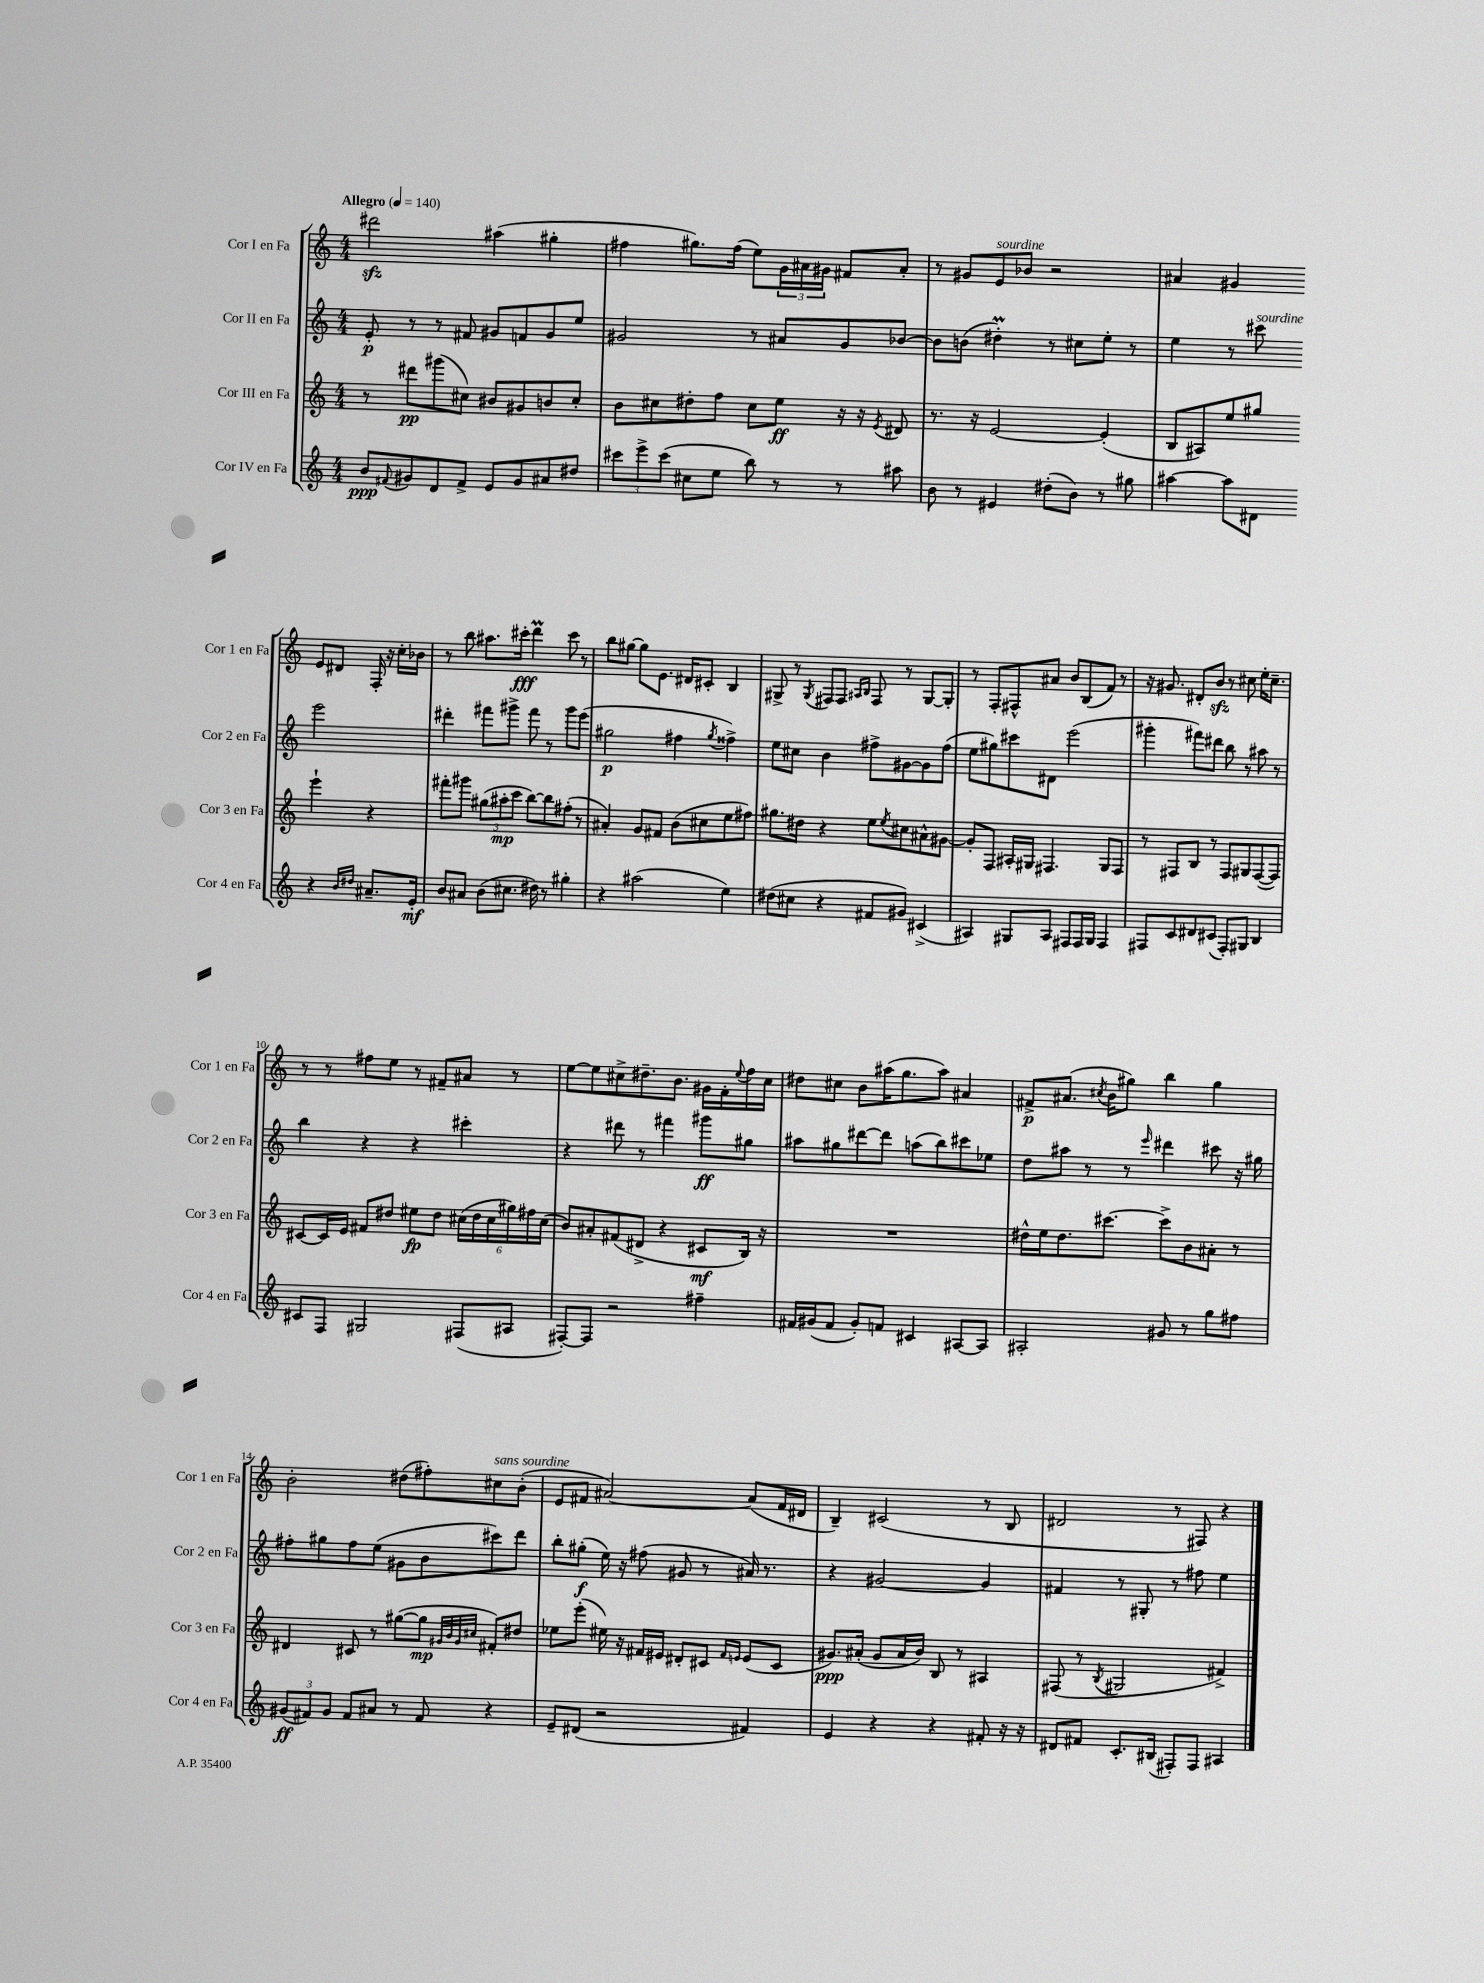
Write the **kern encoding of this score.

**kern	**dynam	**kern	**dynam	**kern	**dynam	**kern	**dynam
*part4	*part4	*part3	*part3	*part2	*part2	*part1	*part1
*staff4	*staff4	*staff3	*staff3	*staff2	*staff2	*staff1	*staff1
*I"Cor IV en Fa	*	*I"Cor III en Fa	*	*I"Cor II en Fa	*	*I"Cor I en Fa	*
*I'Cor 4 en Fa	*	*I'Cor 3 en Fa	*	*I'Cor 2 en Fa	*	*I'Cor 1 en Fa	*
*clefG2	*	*clefG2	*	*clefG2	*	*clefG2	*
*k[]	*	*k[]	*	*k[]	*	*k[]	*
*M4/4	*	*M4/4	*	*M4/4	*	*M4/4	*
*MM140	*	*MM140	*	*MM140	*	*MM140	*
=1	=1	=1	=1	=1	=1	=1	=1
!	!	!	!	!	!	!LO:TX:a:B:t=Allegro	!
8b/L	ppp	8r	.	8e'/	p	2ddd#Xzz\	.
8qqf#X/	.	.	.	.	.	.	.
8g#X/	.	8ddd#X\L	pp	8r	.	.	.
8d/	.	(8ggg#X\	.	8r	.	.	.
8f#^/J	.	8cc#X\J)	.	8f#X/	.	.	.
8e/L	.	8b#X/L	.	8g#X/L	.	(4aa#X\	.
8g#/	.	8g#X/	.	8fn/	.	.	.
8a#X/	.	8bn/	.	8g#/	.	4gg#X'\	.
8dd#X/J	.	8cc#'/J	.	8ee/J	.	.	.
=2	=2	=2	=2	=2	=2	=2	=2
12ccc#X\L	.	8b\L	.	2g#X/	.	4ff#X\	.
12eee^\	.	.	.	.	.	.	.
.	.	8cc#X\	.	.	.	.	.
(12ccc#\J	.	.	.	.	.	.	.
8cc#X\L	.	8dd#X'\	.	.	.	8.gg#X\L)	.
8ee\J	.	8ff\J	.	.	.	.	.
.	.	.	.	.	.	(16ff#\Jk	.
8bb\)	.	8cc#\L	.	8r	.	8ee\L)	.
8r	.	8ee\J	ff	8a#X/L	.	24g\L	.
.	.	.	.	.	.	24a#X\	.
.	.	.	.	.	.	24g#X\JJ	.
8r	.	16r	.	8g#/	.	8f#X/L	.
.	.	16r	.	.	.	.	.
.	.	8qe/	.	.	.	.	.
8aa#X\	.	8d#X/	.	[8b-X/J	.	8a#'/J	.
=3	=3	=3	=3	=3	=3	=3	=3
8b\	.	8.r	.	8b-\L]	.	8r	.
8r	.	.	.	(8bn\J	.	8g#X/L	.
.	.	16r	.	.	.	.	.
!	!	!	!	!	!	!LO:TX:a:i:t=sourdine	!
4e#X/	.	[2e/	.	4dd#Xm'\)	.	8e/	.
.	.	.	.	.	.	8b-X/J	.
(8dd#X'\L	.	.	.	8r	.	2r	.
8b\J)	.	.	.	8cc#X\L	.	.	.
8r	.	(4e'/]	.	8ee'\J	.	.	.
8gg#X\	.	.	.	8r	.	.	.
=4	=4	=4	=4	=4	=4	=4	=4
[4aa#X\	.	8B/L	.	4ee\	.	4a#X/	.
.	.	8A#X/)	.	.	.	.	.
8aa#\L]	.	8ee/	.	8r	.	4g#X/	.
!	!	!	!	!LO:TX:a:i:t=sourdine	!	!	!
8d#X\J	.	8gg#X/J	.	8ccc#X\	.	.	.
4r	.	4eee`\	.	2eee\	.	8e/L	.
.	.	.	.	.	.	8d#X/J	.
16qqb/LL	.	.	.	.	.	.	.
16qqdd#X/JJ	.	.	.	.	.	.	.
8.a#X~/L	.	4r	.	.	.	16F'/	.
.	.	.	.	.	.	16r	.
.	.	.	.	.	.	16cc'\LL	.
16e'/Jk	mf	.	.	.	.	16b-X\JJ	.
!!LO:LB:g=z
=5	=5	=5	=5	=5	=5	=5	=5
8b/L	.	8fff#X'\L	.	4ddd#X'\	.	8r	.
8a#X/J	.	8ggg#X\J	.	.	.	8bb\	.
(8b\L	.	(12gg#X\L	.	8fff#X\L	.	8.aa#X\L	.
.	.	12aa#X'\	mp	.	.	.	.
8.cc#X\J	.	.	.	8ggg#X^\J	.	.	.
.	.	12ccc\J	.	.	.	.	.
.	.	.	.	.	.	16ccc#X'\Jk	fff
.	.	[8bb\L)	.	8fff#\	.	4dddM\	.
16dd#X\)	.	.	.	.	.	.	.
8r	.	8bb\]	.	8r	.	.	.
4gg#X'\	.	(8ff#X'\J	.	8ggg#\L	.	8ccc#\	.
.	.	8r	.	(8eee\J	.	8r	.
=6	=6	=6	=6	=6	=6	=6	=6
4r	.	4a#X'/)	.	2gg#X\	p	8bb\L	.
.	.	.	.	.	.	[8gg#X\J	.
(2aa#X\	.	8g/L	.	.	.	8gg#\L]	.
.	.	8f#X/J	.	.	.	8.e\J	.
.	.	(8b\L	.	4ff#X\	.	.	.
.	.	.	.	.	.	16d#X/KL	.
.	.	8cc#X\	.	.	.	8c#X'/J	.
.	.	.	.	8qgg#/	.	.	.
4ee\)	.	8ee\	.	4ff##X^\)	.	4B/	.
.	.	8ff#X\J)	.	.	.	.	.
=7	=7	=7	=7	=7	=7	=7	=7
(8dd#X\L	.	8.gg#X\L	.	8ee\L	.	8G#X^/	.
8cc#X\J	.	.	.	8cc#X\J	.	8r	.
.	.	16dd#X\Jk	.	.	.	.	.
.	.	.	.	.	.	8qG#/	.
4r	.	4r	.	4b\	.	8F#X/L	.
.	.	.	.	.	.	8F#/J	.
.	.	.	.	.	.	16qqA#X/LL	.
.	.	.	.	.	.	16qqB/JJ	.
8f#X/L	.	8ee\L	.	8ff#X^\L	.	8F#/	.
.	.	8qee/	.	.	.	.	.
8g#X/J)	.	8cc#X\	.	[8g#X\	.	8r	.
(4c#X^/	.	8a#X^^\	.	8g#\]	.	[8G#/L	.
.	.	[8g#X\J	.	(8ff#\J	.	8G#'/J]	.
=8	=8	=8	=8	=8	=8	=8	=8
4A#X/)	.	8g#'/L]	.	8ee\L	.	8r	.
.	.	8F/J	.	8gg#X\)	.	8F'/L	.
8G#X/L	.	16A#X'/LL	.	8ccc#X\	.	8F#X^^/	.
.	.	16G#X/JJ	.	.	.	.	.
8A#/J	.	4.F#X/	.	8d#X\J	.	8a#X/J	.
8F#X/L	.	.	.	(2eee\	.	8b/L	.
16F#/L	.	.	.	.	.	(8B/	.
16G#/JJ	.	.	.	.	.	.	.
4F#/	.	8G#/L	.	.	.	8f/J)	.
.	.	8F#/J	.	.	.	8r	.
=9	=9	=9	=9	=9	=9	=9	=9
8F#X/L	.	8r	.	4ggg#X'\	.	16r	.
.	.	.	.	.	.	8.g#X/	.
8c/	.	8F#X/L	.	.	.	.	.
8d#X/	.	8B/J	.	8fff#X\L)	.	8d#X'/L	.
(8c#X/J	.	8r	.	8ddd#X\J	.	8bzz/J	.
8F#'/L)	.	8F#/L	.	8bb\	.	8r	.
8G#X/J	.	8G#X/	.	8r	.	8cc#X\	.
4B/	.	([8F#/	.	8aa#X\	.	16ee'\KL	.
.	.	.	.	.	.	8.cc#~\J	.
.	.	8F#/J])	.	8r	.	.	.
!!LO:LB:g=z
=10	=10	=10	=10	=10	=10	=10	=10
8c#X/L	.	[8c#X/L	.	4bb\	.	8r	.
8F/J	.	16c#/L]	.	.	.	8r	.
.	.	16e/JJ	.	.	.	.	.
2G#X/	.	8f#X/L	.	4r	.	8ff#X\L	.
.	.	8dd#X/J	.	.	.	8ee\J	.
.	.	8ee#X\L	fp	4r	.	8r	.
.	.	8dd#\J	.	.	.	8f#X~/L	.
(8F#X/L	.	(24cc#X\LL	.	4ccc#X'\	.	8a#X/J	.
.	.	24dd#\	.	.	.	.	.
.	.	24cc#\	.	.	.	.	.
8A#X/J	.	24gg#X\)	.	.	.	8r	.
.	.	24ff#X\	.	.	.	.	.
.	.	(24cc#\JJ	.	.	.	.	.
=11	=11	=11	=11	=11	=11	=11	=11
[8F#X'/L)	.	8b/L)	.	4r	.	[8ee\L	.
8F#/J]	.	8a#X'/	.	.	.	8ee\]	.
2r	.	(8f#X/	.	8ddd#X\	.	8cc#X^\	.
.	.	8d#X^/J	.	8r	.	8.dd#X~\	.
.	.	4r	.	4fff#X\	.	.	.
.	.	.	.	.	.	8.b\J	.
4ff#X~\	.	8c#X/L	mf	8ggg#X\L	ff	16g#X\LL	.
.	.	.	.	.	.	16f'\	.
.	.	.	.	.	.	8qqee/	.
.	.	16B/Jk)	.	8gg#X\J	.	16ff\	.
.	.	16r	.	.	.	16cc#\JJ	.
=12	=12	=12	=12	=12	=12	=12	=12
16f#X/LL	.	1r	.	8aa#X\L	.	8dd#X\L	.
(16g#X/J	.	.	.	.	.	.	.
8f#/J	.	.	.	8gg#X\	.	8cc#X\J	.
8g#'/L)	.	.	.	[8ddd#X\	.	8b\L	.
8fn/J	.	.	.	8ddd#\J]	.	(16aa#X\K	.
.	.	.	.	.	.	8.gg\	.
4c#X/	.	.	.	(8aan\L	.	.	.
.	.	.	.	8bb\)	.	8aa#\J)	.
[8A#X/L	.	.	.	8ccc#X\	.	4a#X/	.
8A#/J]	.	.	.	8ee-X\J	.	.	.
=13	=13	=13	=13	=13	=13	=13	=13
2A#X'/	.	16dd#X^^\LL	.	8dd\L	.	8f#X^/L	p
.	.	16ee\J	.	.	.	.	.
.	.	8.dd#\	.	8aa#X\J	.	(8.a#X/J	.
.	.	.	.	8r	.	.	.
.	.	.	.	.	.	8qcc#X/	.
.	.	[8.ccc#X\J	.	.	.	16b\KL	.
.	.	.	.	8r	.	8gg#X\J)	.
.	.	.	.	16qqeee/	.	.	.
8g#X/	.	8ccc#^\L]	.	4ddd#X\	.	4bb\	.
8r	.	8b\	.	.	.	.	.
8gg\L	.	8a#X'\J	.	8ccc#X\	.	4gg#\	.
8ff#X\J	.	8r	.	16r	.	.	.
.	.	.	.	16gg#X\	.	.	.
!!LO:LB:g=z
=14	=14	=14	=14	=14	=14	=14	=14
(12g#X/L	ff	4d#X/	.	8ff#X'\L	.	2b'\	.
12f#X/)	.	.	.	.	.	.	.
.	.	.	.	8gg#X\	.	.	.
12g#/J	.	.	.	.	.	.	.
8f#/L	.	8c#X/	.	8ff#\	.	.	.
8a#X/J	.	8r	.	(8ee\J	.	.	.
8r	.	([8gg#X\L	.	8g#X\L	.	(8dd#X\L	.
8f#/	.	8gg#\J]	mp	8b\	.	8ff#X'\)	.
.	.	32qqg#X/LLL	.	.	.	.	.
.	.	32qqb/	.	.	.	.	.
.	.	32qqg#/	.	.	.	.	.
.	.	32qqcc#X/JJJ	.	.	.	.	.
!	!	!	!	!	!	!LO:TX:a:i:t=sans sourdine	!
4r	.	8f#X'/L)	.	8ccc#X\)	.	8cc#X\	.
.	.	8dd#X/J	.	8ddd\J	.	(8b'\J	.
=15	=15	=15	=15	=15	=15	=15	=15
8e~/L	.	8ee-X\L	.	8bb'\L	.	8e/L	.
(8d#X/J	.	(8eee'\J	.	(8gg#X'\J	f	8f#X/J	.
2r	.	16ee#X\)	.	16ee\)	.	[2a#X/)	.
.	.	16r	.	16r	.	.	.
.	.	16f#X/LL	.	(8ff#X\	.	.	.
.	.	16e#X/JJ	.	.	.	.	.
.	.	8d#X'/L	.	8g#X/	.	.	.
.	.	8c#X/J	.	8r	.	.	.
.	.	16qqf#/LL	.	.	.	.	.
.	.	16qqen/JJ	.	.	.	.	.
4f#X/)	.	(8e/L	.	16a#X/)	.	(8a#/L]	.
.	.	.	.	8.r	.	.	.
.	.	8c#/J	.	.	.	16f#/L	.
.	.	.	.	.	.	16d#X/JJ	.
=16	=16	=16	=16	=16	=16	=16	=16
4e/	.	8.g#X/L)	ppp	4r	.	4B~/)	.
.	.	(16a#X'/Jk	.	.	.	.	.
4r	.	8g#/L	.	[2g#X/	.	(2c#X/	.
.	.	16a#/L	.	.	.	.	.
.	.	16b/JJ)	.	.	.	.	.
4r	.	8B/	.	.	.	.	.
.	.	8r	.	.	.	.	.
8f#X'/	.	4A#X/	.	4g#/]	.	8r	.
16r	.	.	.	.	.	8B/	.
16r	.	.	.	.	.	.	.
=17	=17	=17	=17	=17	=17	=17	=17
8d#X/L	.	(8F#X/	.	4f#X/	.	2d#X/	.
8f#X/J	.	8r	.	.	.	.	.
.	.	8qB/	.	.	.	.	.
8.c'/L	.	2G#X/	.	8r	.	.	.
.	.	.	.	8G#X'/	.	.	.
(16B#X/Jk	.	.	.	.	.	.	.
8F#X'/L)	.	.	.	8r	.	8r	.
8F#/J	.	.	.	8ff#X\	.	8F#X/)	.
4A#X/	.	4f#X^/)	.	4ee\	.	4r	.
==	==	==	==	==	==	==	==
*-	*-	*-	*-	*-	*-	*-	*-
